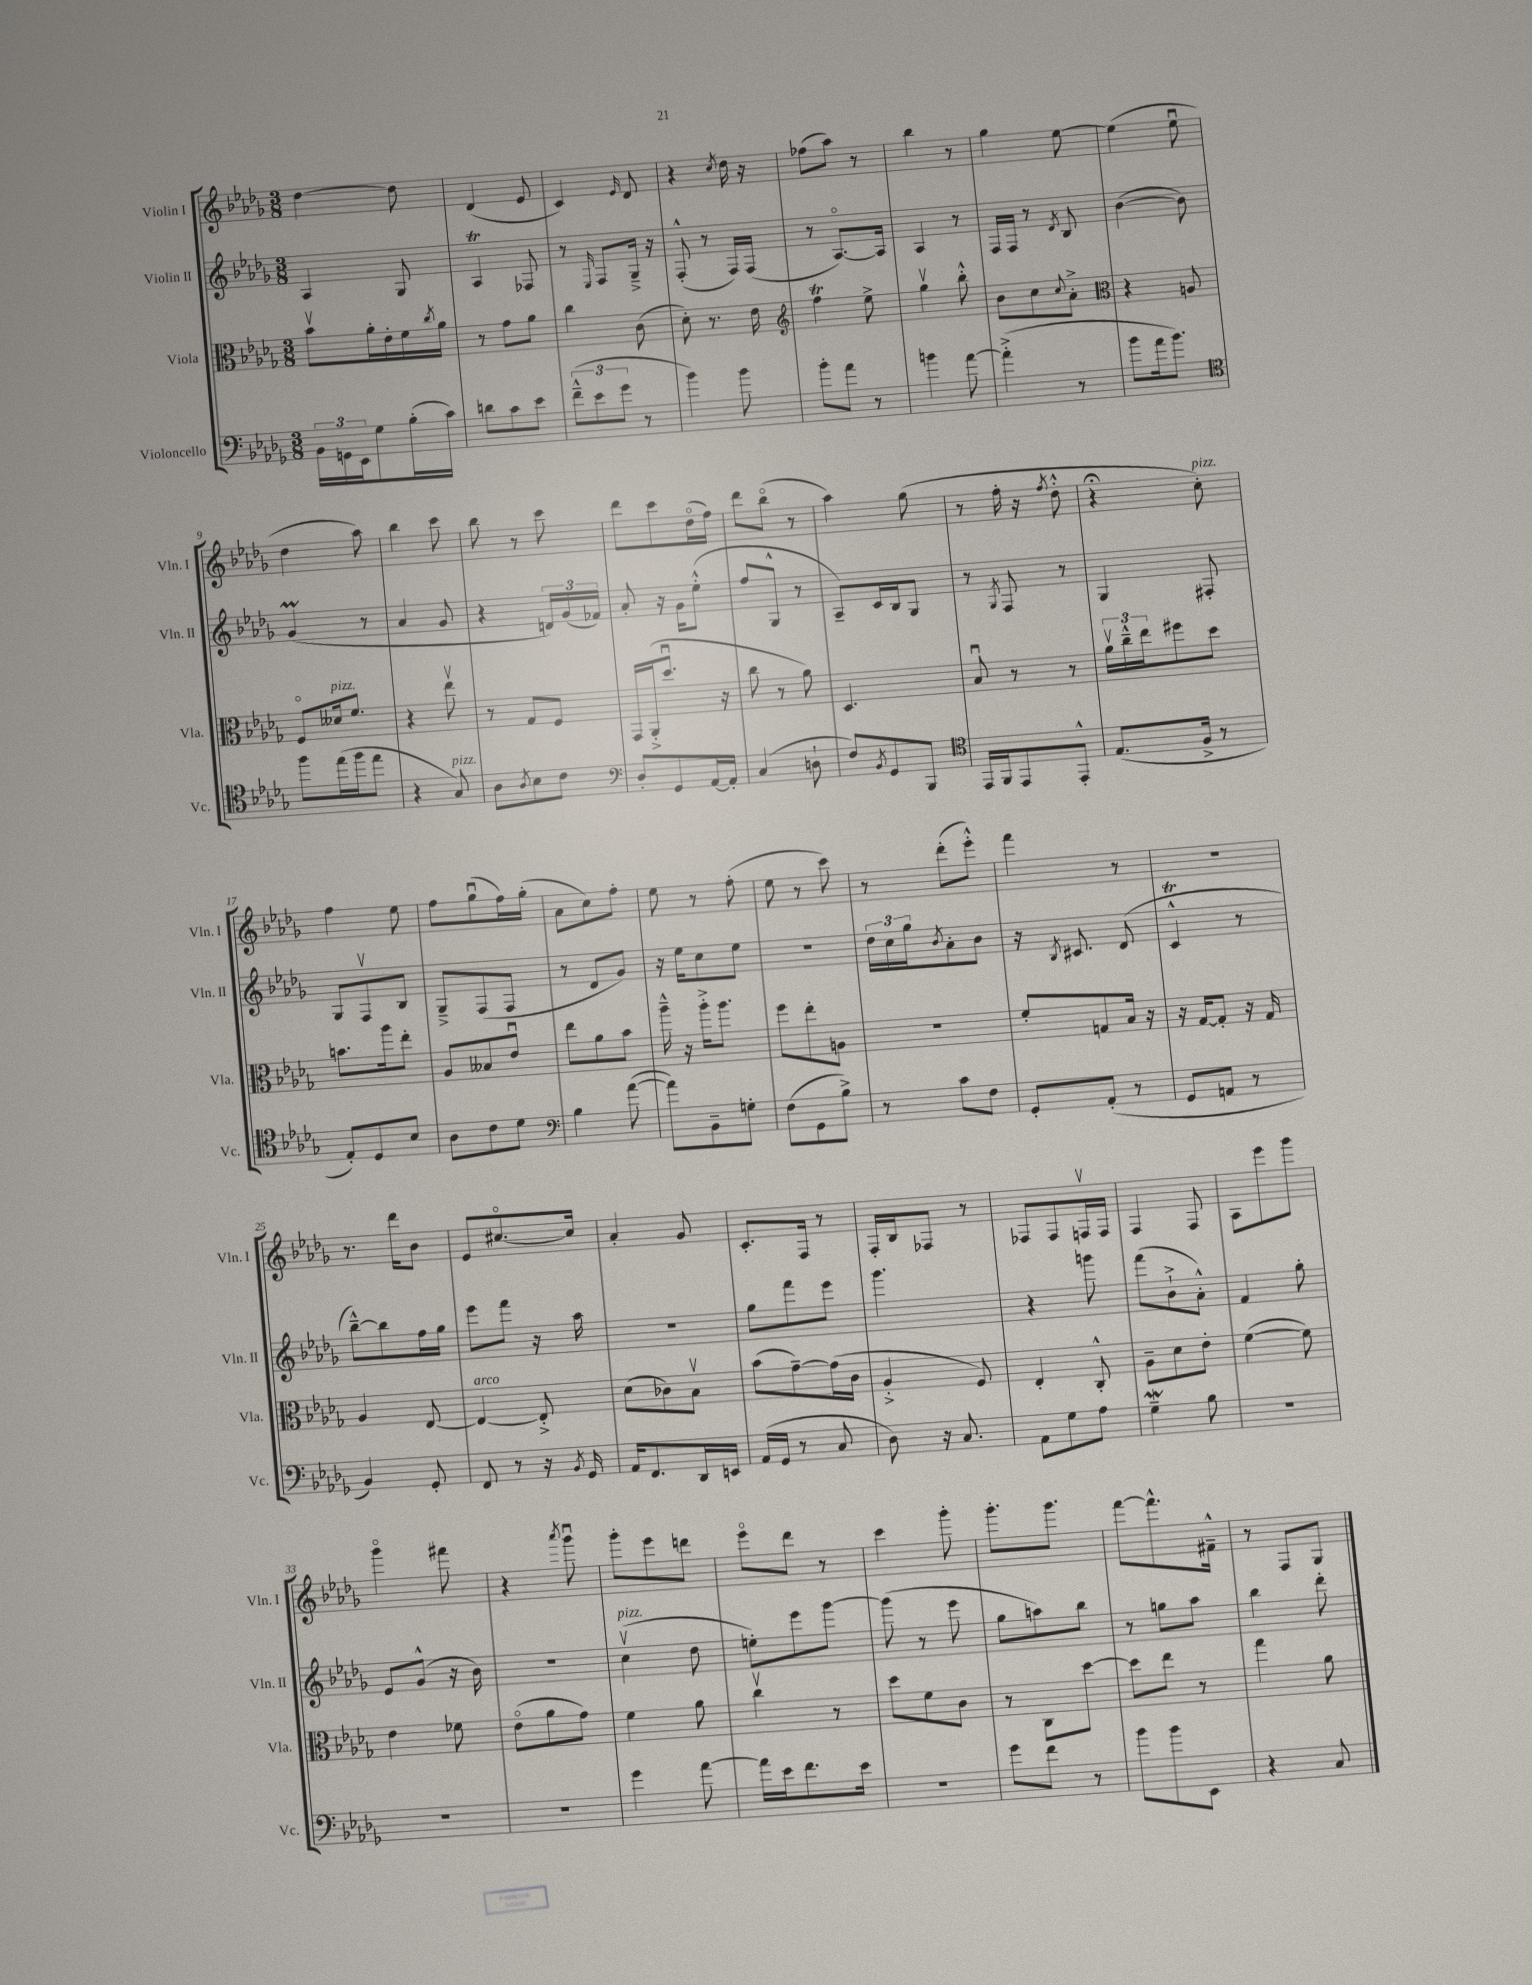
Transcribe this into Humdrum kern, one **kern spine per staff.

**kern	**kern	**kern	**kern
*staff4	*staff3	*staff2	*staff1
*clefF4	*clefC3	*clefG2	*clefG2
*k[b-e-a-d-g-]	*k[b-e-a-d-g-]	*k[b-e-a-d-g-]	*k[b-e-a-d-g-]
*M3/8	*M3/8	*M3/8	*M3/8
24BB-	8b-v	4A-	[4dd-
24GG	.	.	.
24EE-	.	.	.
8G-	16a-'	.	.
.	16e-'	.	.
(16B-'	16f	8G-	8dd-]
.	8qcc	.	.
16c)	16a-	.	.
=	=	=	=
8d	8r	4A-	(4d-
8c	8g-	.	.
8e-	8a-	8F-	8e-
=	=	=	=
(12f~^^	4cc	8r	4c)
12e-	.	.	.
.	.	16qqE-	.
.	.	8F	.
12g-	.	.	.
.	.	.	16qqe-
8r	(8c	16G-~^	8d-
.	.	16r	.
=	=	=	=
4b-)	8d-')	(8F'^^	4r
.	8.r	8r	.
.	.	.	8qcc
8b-	.	16F)	16dd-
.	16e-	(16F	16r
=	=	=	=
*	*clefG2	*	*
8b-'	4ff	8r	(8ff-
8a-	.	[8.A-o)	8aa-)
8r	8ee-^	.	8r
.	.	16A-]	.
=	=	=	=
4b	4gg-v	4A-	4bb-
[8a-	8bb-'^^	8r	8r
=	=	=	=
(4a-'^]	8b-	16F	4gg-
.	.	16F	.
.	8cc	8r	.
.	8qqcc	8qd-	.
8r	8a-'^	8B-	[8ee-
=	=	=	=
*	*clefC3	*	*
8b-	4r	([4b-	(4ee-]
16a-	.	.	.
8.b-)	.	.	.
.	8A	8b-])	8ee-u
=	=	=	=
*clefC4	*	*	*
8ff	8Fo	(4g-	4dd-
(16ee-	16d--	.	.
16ff	8.f	.	.
8ee-	.	8r	8aa-)
=	=	=	=
4r	4r	4a-	4bb-
8G-)	8ee-v	8g-	8ccc
=	=	=	=
8A-	8r	4r	8bb-
8qA-	.	.	.
8B-	8G-	.	8r
8c	8F	24d)	8ccc
.	.	(24g-	.
.	.	24f-)	.
=	=	=	=
*clefF4	*	*	*
8D-'	16GG-	8a-'	8ddd-
.	(16AA-'^	.	.
8GG-	8.dd-u	16r	8ccc
.	.	16g-	.
[16AA-	.	(8ee-'^^	(16dd-o
16AA-']	16r	.	16ff)
=	=	=	=
(4C	8cc	8ff	8ddd-
.	8r	8G-^^	(8bb-o
8D`	8a-)	8r	8r
=	=	=	=
8F)	4.D-	8A-~)	4aa-)
8qBB-	.	.	.
8GG-	.	16c	.
.	.	16B-	.
8BBB-	.	8G-	(8gg-
=	=	=	=
*clefC4	*	*	*
16EE-	8B-u	8r	8r
16FF	.	.	.
.	.	8qG-	.
8EE-	8r	8F	16ff'
.	.	.	16r
.	.	.	8qff
8EE-'^^	8r	8r	8dd-'^^
=	=	=	=
(8.E-	24a-v	4G-	4r;
.	24cc~^^	.	.
.	24ee-	.	.
.	8ff#	.	.
16F^	.	.	.
8r	8dd-	8F#'	8cc')
=	=	=	=
8E-')	8.b	8G-	4ff
8D-	.	8Fv	.
.	16aa-	.	.
8B-	8ee-'	8B-	8ee-
=	=	=	=
8A-	8A-	8G-~^	8ff
8c	8B--	(8F	(8gg-u
8d-	8e-u	8F	16ff)
.	.	.	(16gg-'
=	=	=	=
*clefF4	*	*	*
4B-	8ee-	8r	8a-
.	8a-	8d-	8cc)
([8a-	8b-	8g-)	8ff'
=	=	=	=
8a-])	16aa-~^^	16r	8ee-
.	16r	16ee-	.
8BB-~	16aa-'^	8cc	8r
.	8.aa-	.	.
8G'	.	8ee-	(8ff'
=	=	=	=
(8F	8ff	4.r	8ee-
8GG-	8ee-'	.	8r
8B-^)	8A	.	8ccc)
=	=	=	=
8r	4.r	24dd-	8r
.	.	24cc	.
.	.	24gg-	.
.	.	8qb-	.
8c	.	8a-'	(8ddd-'
8F	.	8b-	8eee-'^^)
=	=	=	=
8GG-'	8f'	16r	4fff
.	.	8qB-	.
.	.	8.c#	.
(8AA-'	8G	.	.
8r	16B-	(8d-	8r
.	16r	.	.
=	=	=	=
8GG-	16r	4c^^	4.r
.	[16G-	.	.
8AA	8G-']	.	.
8r	16r	8r	.
.	16G-	.	.
=	=	=	=
4BB-)	4A-	[8bb-~^^)	8.r
.	.	8bb-]	.
.	.	.	16ddd-
8GG-'	[8E-	16ff	8b-
.	.	16gg-	.
=	=	=	=
8FF	4E-_	8eee-	8e-
8r	.	8fff	[8.cc#o
16r	8E-'^]	16r	.
8qBB-	.	.	.
16GG-	.	16aa-	16cc#]
=	=	=	=
16AA-	(8d-	4.r	4a-'
8.FF	.	.	.
.	8c-)	.	.
16DD-	8B-v	.	8g-
16EE	.	.	.
=	=	=	=
(16AA-	(8b-	8gg-	8.c'
16GG-	.	.	.
8r	[8g-~)	8fff	.
.	.	.	16F
8C	(16g-]	8eee-	8r
.	16c	.	.
=	=	=	=
8D-)	4A-'^	4.ggg-	16F'
.	.	.	16B-
16r	.	.	8F-
8.C	.	.	.
.	8F)	.	8r
=	=	=	=
8AA-	4E-'	4r	8F-
8G-	.	.	8F-
8A-	8C'^^	8ggg	16Fv
.	.	.	16F
=	=	=	=
4G-~	8A-~	(8fff	4F
.	8d-	8b-`^	.
8B-	8e-'	8a-'^^)	8F
=	=	=	=
4.r	([4f	4f	8A-
.	.	.	8eee-
.	8f])	8gg-'	8ggg-
=	=	=	=
4.r	4e-	8e-	4ggg-o
.	.	(8g-^^	.
.	8f-	16r	8fff#
.	.	16b-)	.
=	=	=	=
4.r	(8e-o	4.r	4r
.	8a-	.	.
.	.	.	8qaaa-
.	8g-)	.	8ggg-u
=	=	=	=
4g-	4f	(4ccv	8ggg-'
.	.	.	8eee-
[8a-	8a-	8dd-	8ddd
=	=	=	=
16a-]	4ccv	8ee')	8eee-o
16e-	.	.	.
8.f	.	8eee-	8ddd-
.	8r	[8ggg-	8r
16e-	.	.	.
=	=	=	=
4.r	8dd-	(8ggg-]	4ccc
.	8f	8r	.
.	8c	8eee-	8ggg-'
=	=	=	=
8g-	8r	8gg-	8.ggg-'
8f	8C	8aa)	.
.	.	.	8.ggg-
8r	[8dd-	8bb-	.
=	=	=	=
8b-	8dd-]	8r	[8fff
8b-	8ee-	8gg	8.fff^^]
8EE-	8r	8aa-	.
.	.	.	16f#~^^
=	=	=	=
4r	4gg-	4bb-	8r
.	.	.	8F
8C	8a-	8ddd-'	8G-
==	==	==	==
*-	*-	*-	*-
